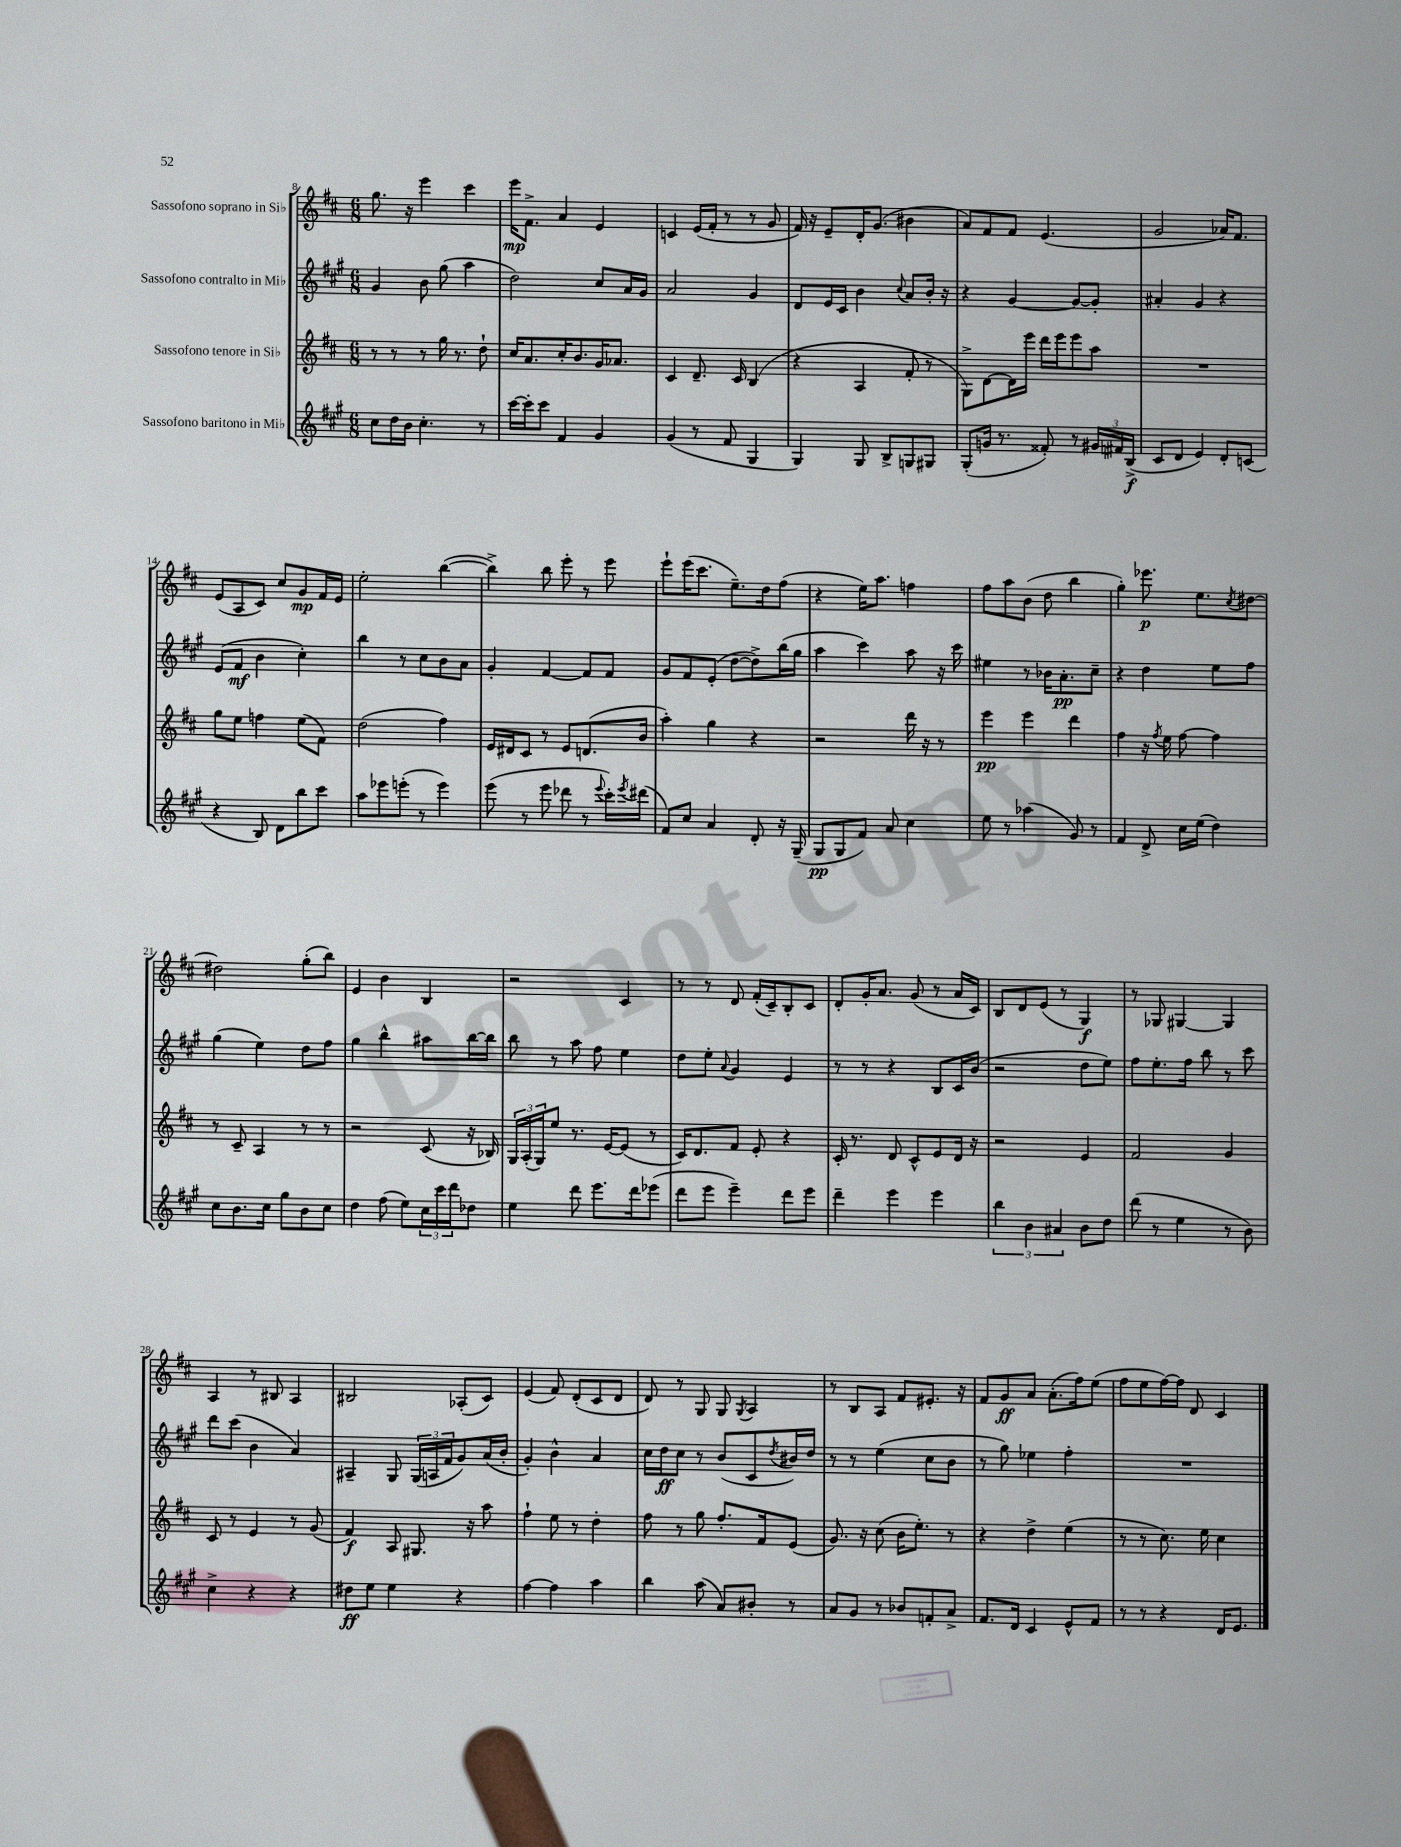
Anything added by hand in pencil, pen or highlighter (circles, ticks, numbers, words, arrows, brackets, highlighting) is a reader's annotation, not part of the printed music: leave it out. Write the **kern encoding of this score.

**kern	**kern	**kern	**kern
*staff4	*staff3	*staff2	*staff1
*clefG2	*clefG2	*clefG2	*clefG2
*k[f#c#g#]	*k[f#c#]	*k[f#c#g#]	*k[f#c#]
*M6/8	*M6/8	*M6/8	*M6/8
8cc#	8r	4g#	8.gg
16dd	8r	.	.
16b	.	.	16r
4.cc#'	8r	8b	4eee
.	16gg	(8gg#	.
.	8.r	.	.
.	.	4aa	4ccc#
8r	8dd`	.	.
=	=	=	=
[16ccc#	16cc#	2dd)	16eee
16ccc#']	8.a	.	8.f#^
8ccc#	.	.	.
4f#	16cc#'	.	4a
.	8.b	.	.
4g#	16g	8cc#	4e
.	8.a-	.	.
.	.	16a	.
.	.	16g#	.
=	=	=	=
(4g#	4c#	2a	4c
8r	8.d~	.	(16e
.	.	.	16f#'
8f#	.	.	8r
.	16c#	.	.
4G#	(4B	4g#	8r
.	.	.	8g
=	=	=	=
4G#)	4r	8d	16f#)
.	.	.	16r
.	.	16e	8e~
.	.	16c#	.
8G#	4A	4b	16d'
.	.	.	(8.g
8B^	.	.	.
.	.	8qqcc#	.
8G	8f#'	8a	4b#
8G#	8r	16b'	.
.	.	16r	.
=	=	=	=
(8G#'	8G^)	4r	8a)
16g	[8d	.	8f#
8.r	.	.	.
.	16d]	[4g#	8f#
.	16eee	.	.
8f##')	16ddd	.	(4.e
.	16eee	.	.
8r	8eee	8g#_	.
24g#	8aa	8g#']	.
24f#	.	.	.
(24B^	.	.	.
=	=	=	=
8c#	2.r	4a#'	2g
8d	.	.	.
4e)	.	4g#	.
8d'	.	4r	16a-)
.	.	.	8.f#
(8c	.	.	.
=	=	=	=
4r	8gg	(8e	(8e
.	8ee	8f#	8A
8B)	4ff	4b	8c#)
8d	.	.	8cc#
8bb	(8ee	4cc#')	8g
8ccc#	8f#)	.	16f#
.	.	.	16e
=	=	=	=
8aa	(2dd	4bb	2ee'
8eee-	.	.	.
(8eee'	.	8r	.
8r	.	8cc#	.
4eee)	4ff#)	8b	([4bb
.	.	8a	.
=	=	=	=
(8eee	16e	4g#'	4bb^])
.	16d#	.	.
8r	8c#	.	.
8eee	8r	[4f#	8bb
8ddd-	8e	.	8eee'
8r	(8.d	8f#]	8r
8qqeee	.	.	.
16ccc#')	.	8f#	8eee
8qeee	.	.	.
(16ddd#	16b	.	.
=	=	=	=
8f#)	4aa')	8g#	8eee`
8cc#	.	8f#	(16eee
.	.	.	8.ccc#
4a	4gg	(8e'	.
.	.	[8dd	8.ee~)
8d'	4r	8dd^])	.
.	.	.	16dd
16r	.	(16bb	(8ff#
(16G#~	.	16gg#	.
=	=	=	=
8G#	2r	4aa	4r
8G#	.	.	.
8f#)	.	4ccc#)	16ee)
.	.	.	8.aa
8a	.	.	.
4cc#	16ddd	8aa	4ff
.	16r	.	.
.	8r	16r	.
.	.	16ccc#	.
=	=	=	=
8ee	4eee	4ee#	8ff#
8r	.	.	8aa
(4aa-	4eee	8r	(8b
.	.	16b-	8dd
.	.	8.a'	.
8g#)	4ddd	.	4bb
8r	.	8cc#~	.
=	=	=	=
4f#	4ff#	4r	4gg')
8d^	16r	4dd	8.eee-
.	8qff#	.	.
.	16ee	.	.
16cc#	[8ff#	.	.
(16ee	.	.	8.ee
4dd)	4ff#]	8ee	.
.	.	.	8qcc#
.	.	8ff#	[8dd#
=	=	=	=
8cc#	8r	(4gg#	2dd#]
8.b	8c#~	.	.
.	4A	4ee)	.
16cc#	.	.	.
8gg#	.	.	.
8b	8r	8dd	(8gg'
8cc#	8r	8ff#	8bb)
=	=	=	=
4dd	2r	4gg#	4e
(8ff#	.	4bb^^	4b
8ee)	.	.	.
24cc#	(8c#	8aa#	4B
24ccc#	.	.	.
24ddd	.	.	.
8dd-	16r	[16bb	.
.	16B-)	16bb]	.
=	=	=	=
4ee	24G	8bb	2r
.	(24A'	.	.
.	24G)	.	.
.	8ee	8r	.
8ddd	8.r	8aa	.
8.eee	.	8ff#	.
.	[16e	.	.
.	(8e]	4ee	4c#
16ddd	.	.	.
(8eee-	8r	.	.
=	=	=	=
8ddd	16c#)	8dd	8r
.	8.d	.	.
8eee	.	8ee'	8r
.	.	8qqa	.
4eee~)	8f#	4g#	8d
.	8e'	.	(16f#'
.	.	.	16c#~)
8ddd	4r	4e	8B'
8eee	.	.	8c#
=	=	=	=
4ddd~	16c#'	8r	8d'
.	8.r	.	.
.	.	8r	16g'
.	.	.	8.a
4eee	8d	4r	.
.	8c#^^	.	(8g
4eee	8e	8B	8r
.	16d	16c#	16a
.	16r	(16b	16c#)
=	=	=	=
6bb	2r	2r	8B
.	.	.	8d
6b	.	.	.
.	.	.	(8e
6a#	.	.	.
.	.	.	8r
8b	4e	8dd	4G)
8dd	.	8ee)	.
=	=	=	=
(8ddd	2f#	8ff#	8r
8r	.	8.ee'	8G-
4ee	.	.	[4G#
.	.	16ff#	.
.	.	8bb	.
8r	4g	8r	4G#]
8b)	.	8ccc#	.
=	=	=	=
4cc#^	8c#	8ddd	4A
.	8r	(8ccc#	.
4r	4e	4b	8r
.	.	.	8B#
4r	8r	4a)	4A
.	(8g	.	.
=	=	=	=
8dd#	4f#)	4A#~	2B#
8ee	.	.	.
4ee	8A	8G#	.
.	8.G#	(24G#	.
.	.	24A	.
.	.	24f#	.
4r	.	8g#)	(8A-'
.	16r	.	.
.	8aa	(16a	8c#)
.	.	16b'	.
=	=	=	=
[4ff#	4ff#`	4g#')	(4e
4ff#]	8ee	4b^^	8f#)
.	8r	.	(8d'
4aa	4dd'	4a	8c#
.	.	.	8d
=	=	=	=
4bb	8ff#	16cc#	8d)
.	.	16dd	.
.	8r	8cc#	8r
(8aa	8gg	8r	8G
8a)	8.ff#'	(8b	8G
.	.	.	8qG
8b#'	.	8c#	4A
.	16f#	.	.
.	.	8qdd	.
8r	(8e	16b#)	.
.	.	16dd	.
=	=	=	=
8a	8.g)	8r	8r
8g#	.	8r	8B
.	16r	.	.
8r	(8cc#	(4ee	8A
8b-	16b	.	8f#
.	8.ee')	.	.
8f'	.	8cc#	8.e#'
8a^	8r	8b	.
.	.	.	16r
=	=	=	=
8.f#	4r	8r	8f#
.	.	8gg#)	8g
16d	.	.	.
4c#	4dd^	4ee-	8a
.	.	.	(8.a'
8e^^	(4ee	4ff#'	.
.	.	.	16ff#)
8f#	.	.	(8ee
=	=	=	=
8r	8r	2.r	8ff#
8r	8r	.	8ee
4r	8.cc#)	.	[16ff#)
.	.	.	16ff#]
.	.	.	8d
.	16ee	.	.
16d	4cc#	.	4c#
8.e	.	.	.
==	==	==	==
*-	*-	*-	*-
